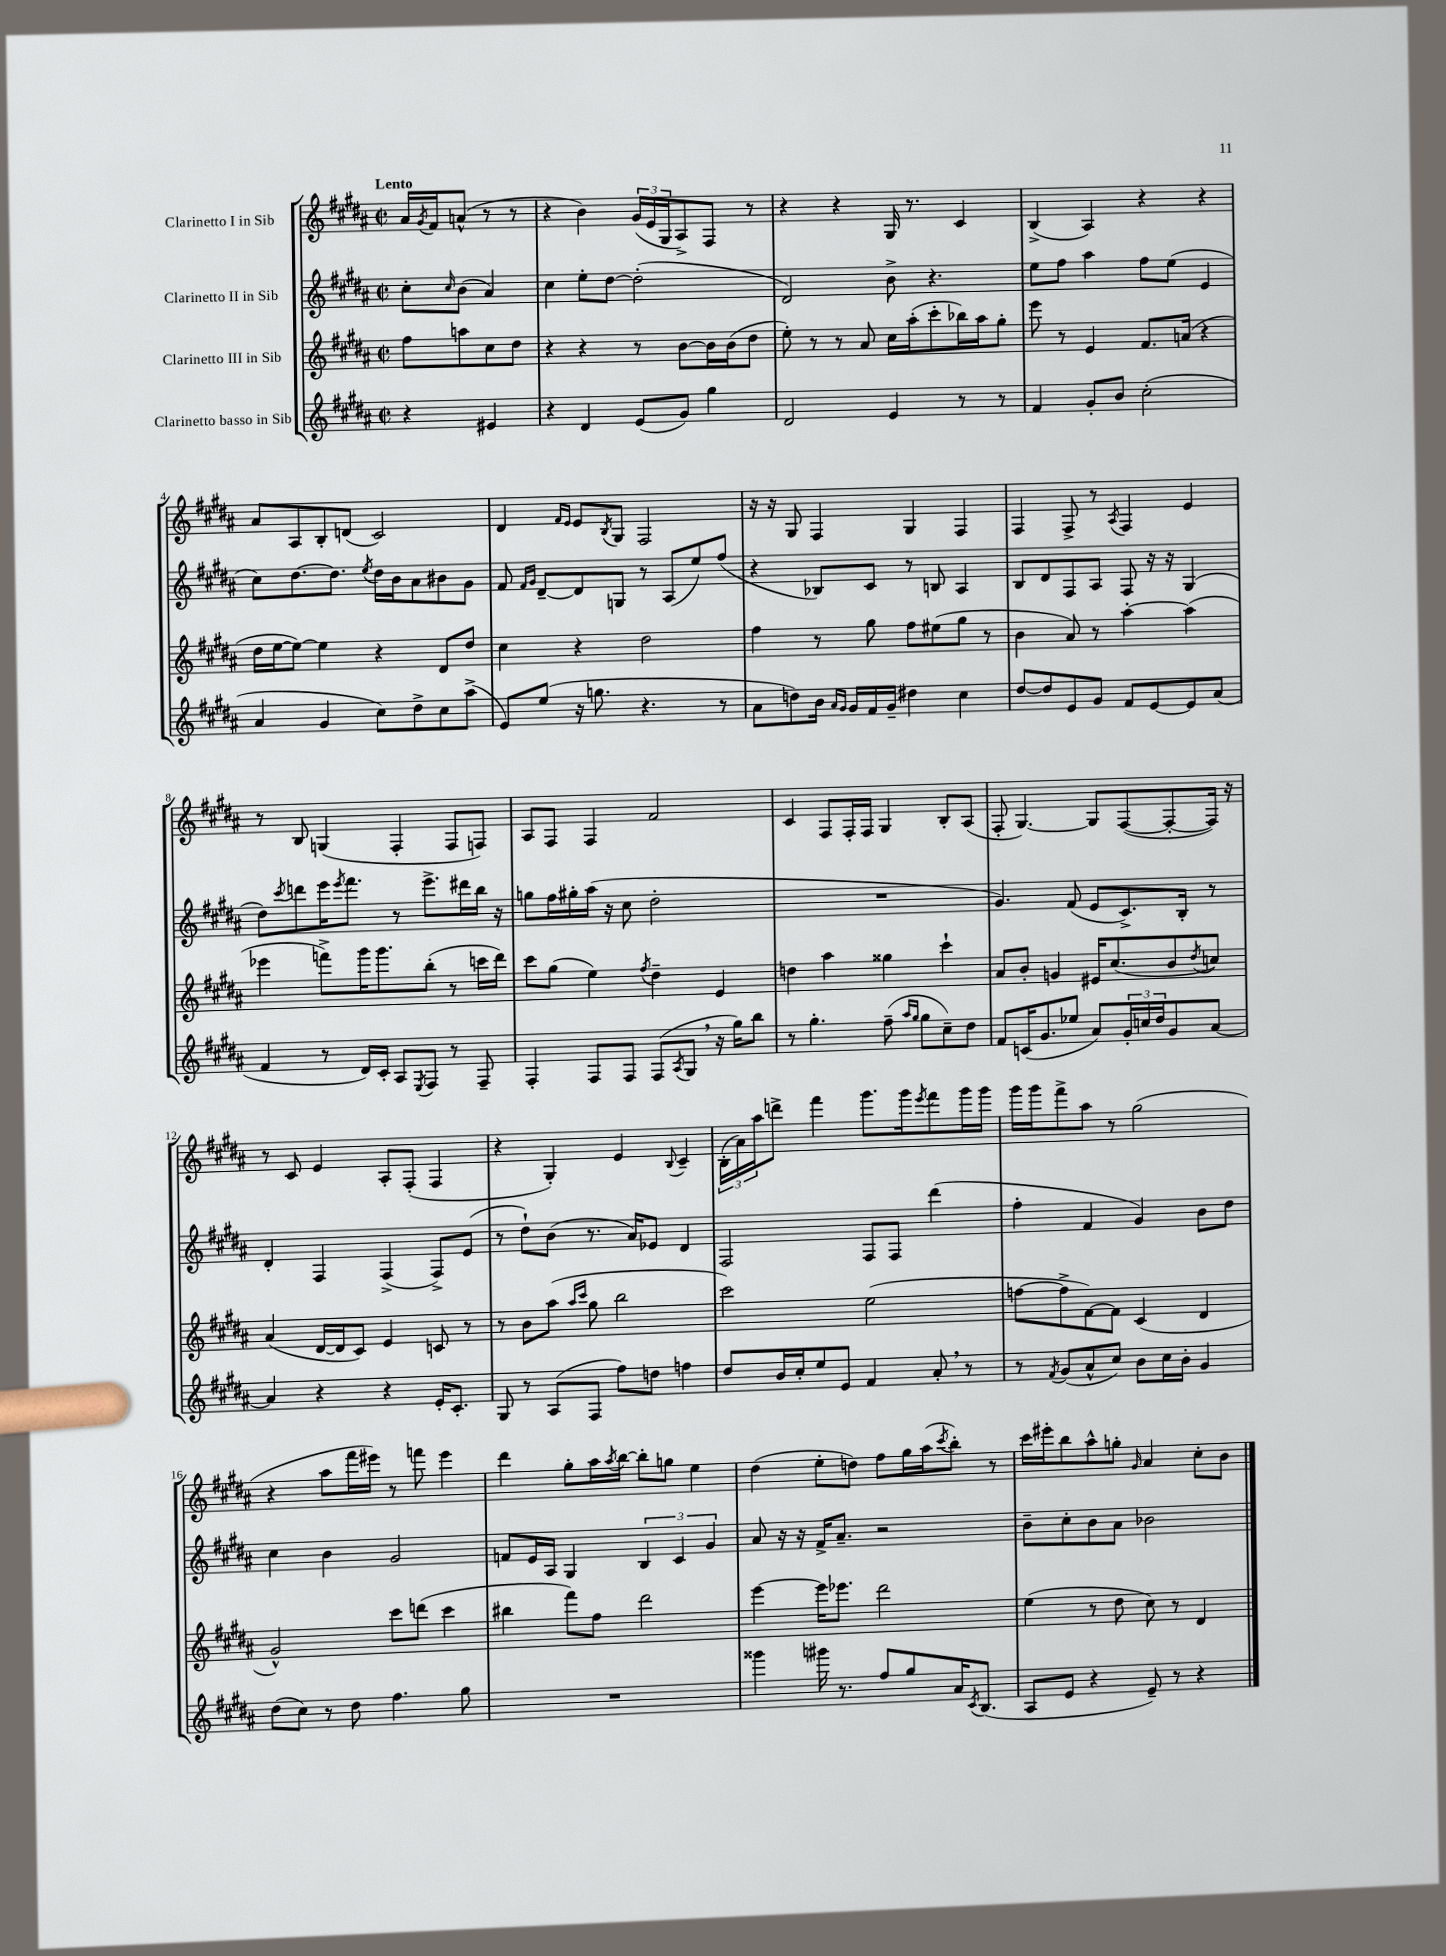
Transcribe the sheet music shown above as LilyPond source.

<<
\new StaffGroup <<
\new Staff = "s0" \with { instrumentName = "Clarinetto I in Sib" } {
    \clef treble \key b \major \defaultTimeSignature \time 2/2 \partial 2 \tempo "Lento"
    ais'16 \acciaccatura { gis'8 } fis'16 a'8-^( r8 r8 |
    r4 b'4) \tuplet 3/2 { gis'16( e'16 gis16 } ais8->) fis8 r8 |
    r4 r4 gis16 r8. cis'4 |
    b4->( ais4) r4 r4 |
    ais'8 ais8 b8-. d'8( cis'2) |
    dis'4 \grace { fis'16 e'16 } e'8 \acciaccatura { b8 } gis8 fis2 |
    r16 r16 gis8 fis4 gis4 fis4 |
    fis4 fis8-> r8 \acciaccatura { ais8 } fis4 e'4 |
    r8 b8 g4( fis4-. fis8 f8) |
    ais8 fis8 fis4 fis'2 |
    cis'4 fis8 fis16-. fis16 gis4 b8-. ais8( |
    fis8-. gis4.~) gis8 fis8~( fis8~-. fis16) r16 |
    r8 cis'8 e'4 ais8-. fis8-.( fis4 |
    r4 gis4-.) e'4 \appoggiatura { b8 } cis'4-- |
    \tuplet 3/2 { b16-.( ais'16) ais''16 } d'''8-> fis'''4 gis'''8. gis'''16 \acciaccatura { e'''8 } fis'''8 gis'''16 gis'''16 |
    gis'''16 gis'''16 fis'''8-> ais''8 r8 gis''2( |
    r4 ais''8 fis'''16 eis'''16) r8 f'''8 eis'''4 |
    dis'''4 gis''8-. ais''16 \acciaccatura { ais''8 } b''16~ b''8-. g''8 e''4 |
    dis''4( e''8-. d''8) fis''8 gis''16 ais''16( \acciaccatura { cis'''8 } b''8-.) r8 |
    cis'''16 eis'''16-. b''8 ais''8-^ g''8-. \grace { gis'16 } ais'4 cis''8-. b'8 \bar "|." |
}
\new Staff = "s1" \with { instrumentName = "Clarinetto II in Sib" } {
    \clef treble \key b \major \defaultTimeSignature \time 2/2 \partial 2
    cis''8-. \grace { cis''16 } b'8( ais'4) |
    cis''4 e''8-. dis''8~ dis''2-.( |
    dis'2) b'8-> r4. |
    e''8 fis''8 ais''4 fis''8 e''8( e'4 |
    cis''8) dis''8.~ dis''8. \acciaccatura { e''8 } dis''16 b'16 ais'8 bis'8 gis'8 |
    fis'8 \grace { fis'16 gis'16 } dis'8~-- dis'8 g8 r8 ais8( e''8) fis''8( |
    r4 bes8) cis'8 r8 b8 ais4 |
    b8 dis'8 fis8 ais8 fis8 r16 r16 gis4( |
    dis''8) \acciaccatura { cis'''8 } d'''8 e'''16 \acciaccatura { e'''8 } fis'''8. r8 e'''8.-> dis'''16 b''16 r16 |
    g''8 fis''16 gis''16-. ais''16( r16 cis''8 dis''2-. |
    R1 |
    gis'4.) fis'8( e'8 cis'8.->) b16-. r8 |
    dis'4-. fis4 fis4->( fis8->) e'8( |
    r8 dis''8-!) b'8( r8. ais'16) ees'8 dis'4 |
    fis2 fis8 fis8 dis'''4( |
    fis''4-. fis'4 gis'4) b'8 dis''8 |
    cis''4 b'4 gis'2 |
    f'8 e'16 ais16 gis4 \tuplet 3/2 { b4 cis'4 gis'4 } |
    ais'8 r16 r16 fis'16-> ais'8.-- r2 |
    b'8-- cis''8-. b'8 ais'8 bes'2 \bar "|." |
}
\new Staff = "s2" \with { instrumentName = "Clarinetto III in Sib" } {
    \clef treble \key b \major \defaultTimeSignature \time 2/2 \partial 2
    fis''8 a''8 cis''8 dis''8 |
    r4 r4 r8 b'8~ b'16 b'16( dis''8 |
    e''8-.) r8 r8 ais'8 cis''16 ais''16-.( cis'''8-. bes''16) ais''16 gis''8-. |
    e'''8 r8 e'4 fis'8. a'16( r4 |
    dis''16 e''16~ e''8~) e''4 r4 dis'8 dis''8 |
    cis''4 r4 dis''2 |
    fis''4 r8 gis''8 fis''8 eis''8( gis''8 r8 |
    b'4 ais'8) r8 ais''4~-. ais''4( |
    ees'''4 f'''8->) gis'''16 gis'''8. b''8-.( r8 c'''16 dis'''16) |
    cis'''8 gis''8( e''4) \acciaccatura { fis''8 } dis''4-- e'4 |
    d''4 ais''4 gisis''4 cis'''4-! |
    ais'8 b'8-. g'4 eis'16 cis''8.( b'8 \acciaccatura { dis''8 } c''8) |
    ais'4( dis'16~ dis'16 cis'8) e'4 c'8 r8 |
    r8 b'8 ais''8( \grace { ais''16 cis'''16 } gis''8 b''2 |
    cis'''2) e''2( |
    f''8~ f''8-> fis'8~) fis'8 cis'4( dis'4 |
    gis'2-^) cis'''8 d'''8( cis'''4 |
    bis''4 fis'''8) fis''8 dis'''2 |
    e'''4~ e'''16 ees'''8. dis'''2 |
    e''4( r8 dis''8 cis''8) r8 dis'4 \bar "|." |
}
\new Staff = "s3" \with { instrumentName = "Clarinetto basso in Sib" } {
    \clef treble \key b \major \defaultTimeSignature \time 2/2 \partial 2
    r4 eis'4 |
    r4 dis'4 e'8( gis'8) gis''4 |
    dis'2 e'4 r8 r8 |
    fis'4 gis'8-. b'8 cis''2-.( |
    ais'4 gis'4 cis''8) dis''8-> cis''8 ais''8->( |
    e'8) e''8( r16 g''8. r4. r8 |
    ais'8 d''8) b'16 \grace { ais'16 gis'16 } gis'16 fis'16 gis'16-- dis''4 cis''4 |
    dis''8~ dis''8 e'8 gis'8 fis'8 e'8~ e'8 ais'8( |
    fis'4 r8 dis'16) cis'16-. ais8 \acciaccatura { e8 } fis8 r8 fis8-- |
    fis4-. fis8 fis8 fis8( \acciaccatura { ais8 } gis8 \breathe r16 gis''16) b''8 |
    r8 gis''4.-. fis''8--( \grace { ais''16 gis''16 } gis''8 cis''8--) dis''8 |
    fis'8 c'16( gis'8. ees''8 ais'8) \tuplet 3/2 { gis'16-. c''16 dis''16 } gis'8 ais'8~ |
    ais'4 r4 r4 e'16-. cis'8.-. |
    gis8 r8 ais8( fis8 fis''8) d''8 f''4 |
    dis''8 b'16 cis''16-. e''8 e'8 fis'4 ais'8-. \breathe r8 |
    r8 \acciaccatura { fis'8 } gis'8( ais'8-^ cis''8) b'8 cis''16 b'16-. gis'4 |
    dis''8( cis''8) r8 dis''8 fis''4. gis''8 |
    R1 |
    gisis'''4 gis'''16 r8. fis''8 gis''8 ais'16 \acciaccatura { cis'8 } b8.( |
    ais8 e'8 r4 e'8--) r8 r4 \bar "|." |
}
>>
>>
